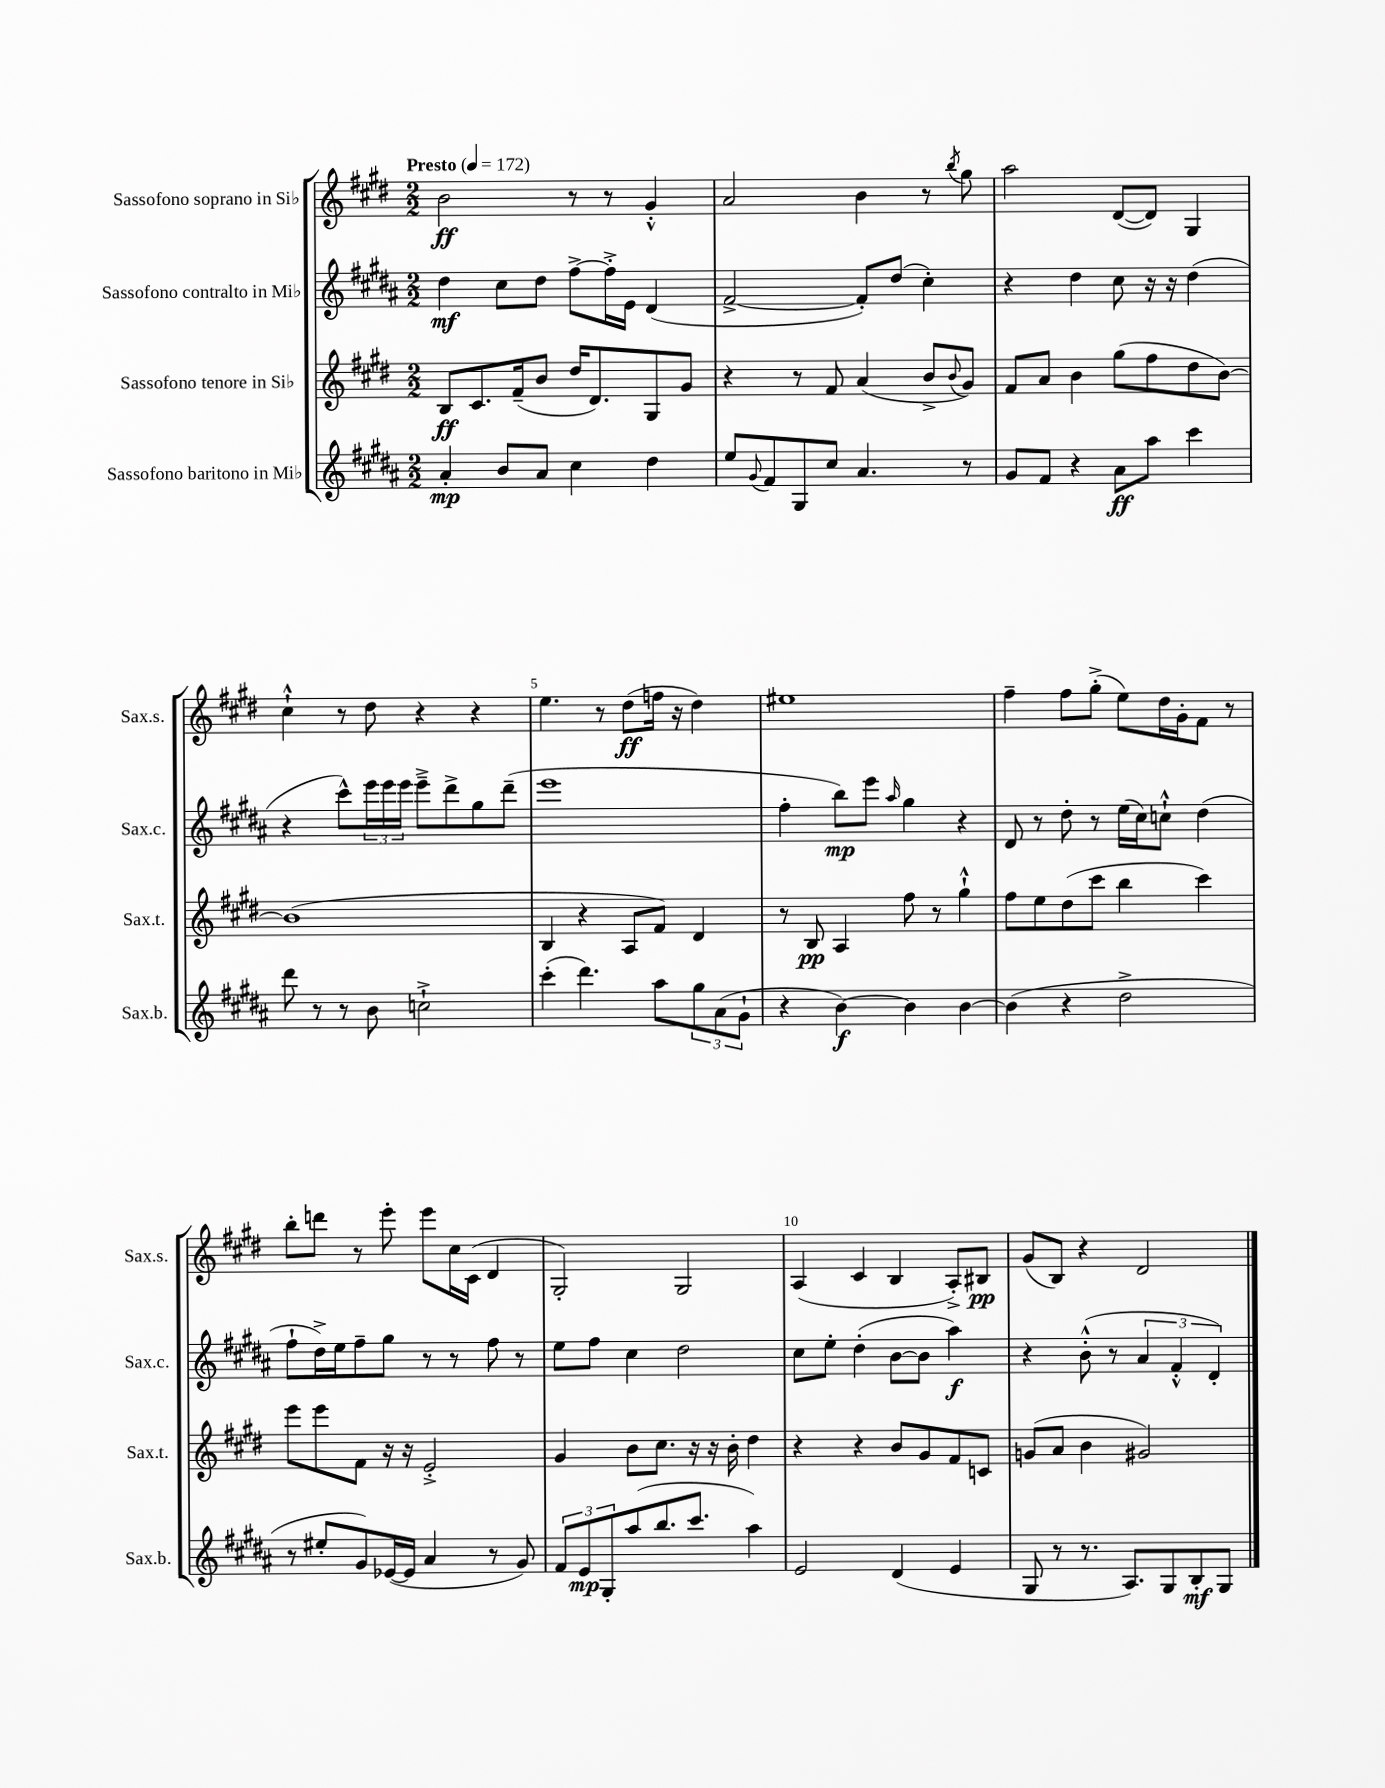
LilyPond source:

<<
\new StaffGroup <<
\new Staff = "s0" \with { instrumentName = "Sassofono soprano in Sib" shortInstrumentName = "Sax.s." } {
    \clef treble \key e \major \numericTimeSignature \time 2/2 \tempo "Presto" 4 = 172
    b'2\ff r8 r8 gis'4-.-^ |
    a'2 b'4 r8 \acciaccatura { b''8 } gis''8 |
    a''2 dis'8~( dis'8) gis4 |
    cis''4-!-^ r8 dis''8 r4 r4 |
    e''4. r8 dis''8\ff( f''16 r16 dis''4) |
    eis''1 |
    fis''4-- fis''8 gis''8-.->( e''8) dis''16 gis'16-. fis'8 r8 |
    b''8-. d'''8 r8 e'''8-. e'''8 cis''16 cis'16( dis'4 |
    gis2-.) gis2 |
    a4( cis'4 b4 a8-.->) bis8\pp |
    gis'8( b8) r4 dis'2 \bar "|." |
}
\new Staff = "s1" \with { instrumentName = "Sassofono contralto in Mib" shortInstrumentName = "Sax.c." } {
    \clef treble \key b \major \numericTimeSignature \time 2/2
    dis''4\mf cis''8 dis''8 fis''8~-> fis''16-.-> e'16 dis'4( |
    fis'2~-> fis'8-.) dis''8( cis''4-.) |
    r4 dis''4 cis''8 r16 r16 dis''4( |
    r4 cis'''8-^) \tuplet 3/2 { e'''16 e'''16 e'''16 } e'''8---> dis'''8-> gis''8 dis'''8--( |
    e'''1 |
    fis''4-. b''8\mp) e'''8 \grace { ais''16 } gis''4 r4 |
    dis'8 r8 dis''8-. r8 e''16( cis''16) c''8-!-^ dis''4( |
    fis''8-! dis''16->) e''16 fis''8-- gis''8 r8 r8 fis''8 r8 |
    e''8 fis''8 cis''4 dis''2 |
    cis''8 e''8-. dis''4-.( b'8~ b'8 ais''4\f) |
    r4 b'8-.-^( r8 \tuplet 3/2 { ais'4 fis'4-.-^ dis'4-.) } \bar "|." |
}
\new Staff = "s2" \with { instrumentName = "Sassofono tenore in Sib" shortInstrumentName = "Sax.t." } {
    \clef treble \key e \major \numericTimeSignature \time 2/2
    b8\ff cis'8. fis'16--( b'8 dis''16 dis'8.) gis8 gis'8 |
    r4 r8 fis'8 a'4( b'8-> \appoggiatura { b'8 } gis'8) |
    fis'8 a'8 b'4 gis''8( fis''8 dis''8 b'8~) |
    b'1( |
    b4 r4 a8 fis'8) dis'4 |
    r8 b8\pp a4 fis''8 r8 gis''4-!-^ |
    fis''8 e''8 dis''8( cis'''8 b''4 cis'''4) |
    e'''8 e'''8 fis'8 r16 r16 e'2-.-> |
    gis'4 b'8 cis''8. r16 r16 b'16-. dis''4 |
    r4 r4 b'8 gis'8 fis'8 c'8 |
    g'8( a'8 b'4 gis'2) \bar "|." |
}
\new Staff = "s3" \with { instrumentName = "Sassofono baritono in Mib" shortInstrumentName = "Sax.b." } {
    \clef treble \key b \major \numericTimeSignature \time 2/2
    ais'4-.\mp b'8 ais'8 cis''4 dis''4 |
    e''8 \appoggiatura { gis'8 } fis'8 gis8 cis''8 ais'4. r8 |
    gis'8 fis'8 r4 ais'8\ff ais''8 cis'''4 |
    dis'''8 r8 r8 b'8 c''2-!-> |
    cis'''4-.( dis'''4.) ais''8 \tuplet 3/2 { gis''8 ais'8( gis'8-! } |
    r4 b'4~\f) b'4 b'4~ |
    b'4( r4 dis''2-> |
    r8 eis''8-. gis'8) ees'16~( ees'16 ais'4 r8 gis'8) |
    \tuplet 3/2 { fis'8 e'8\mp gis8-. } ais''8( b''8. cis'''8. ais''4) |
    e'2 dis'4( e'4 |
    gis8 r8 r8. ais8.) gis8 b8-.\mf gis8 \bar "|." |
}
>>
>>
\layout { \context { \Score \override BarNumber.break-visibility = ##(#f #t #t) barNumberVisibility = #(every-nth-bar-number-visible 5) } }
